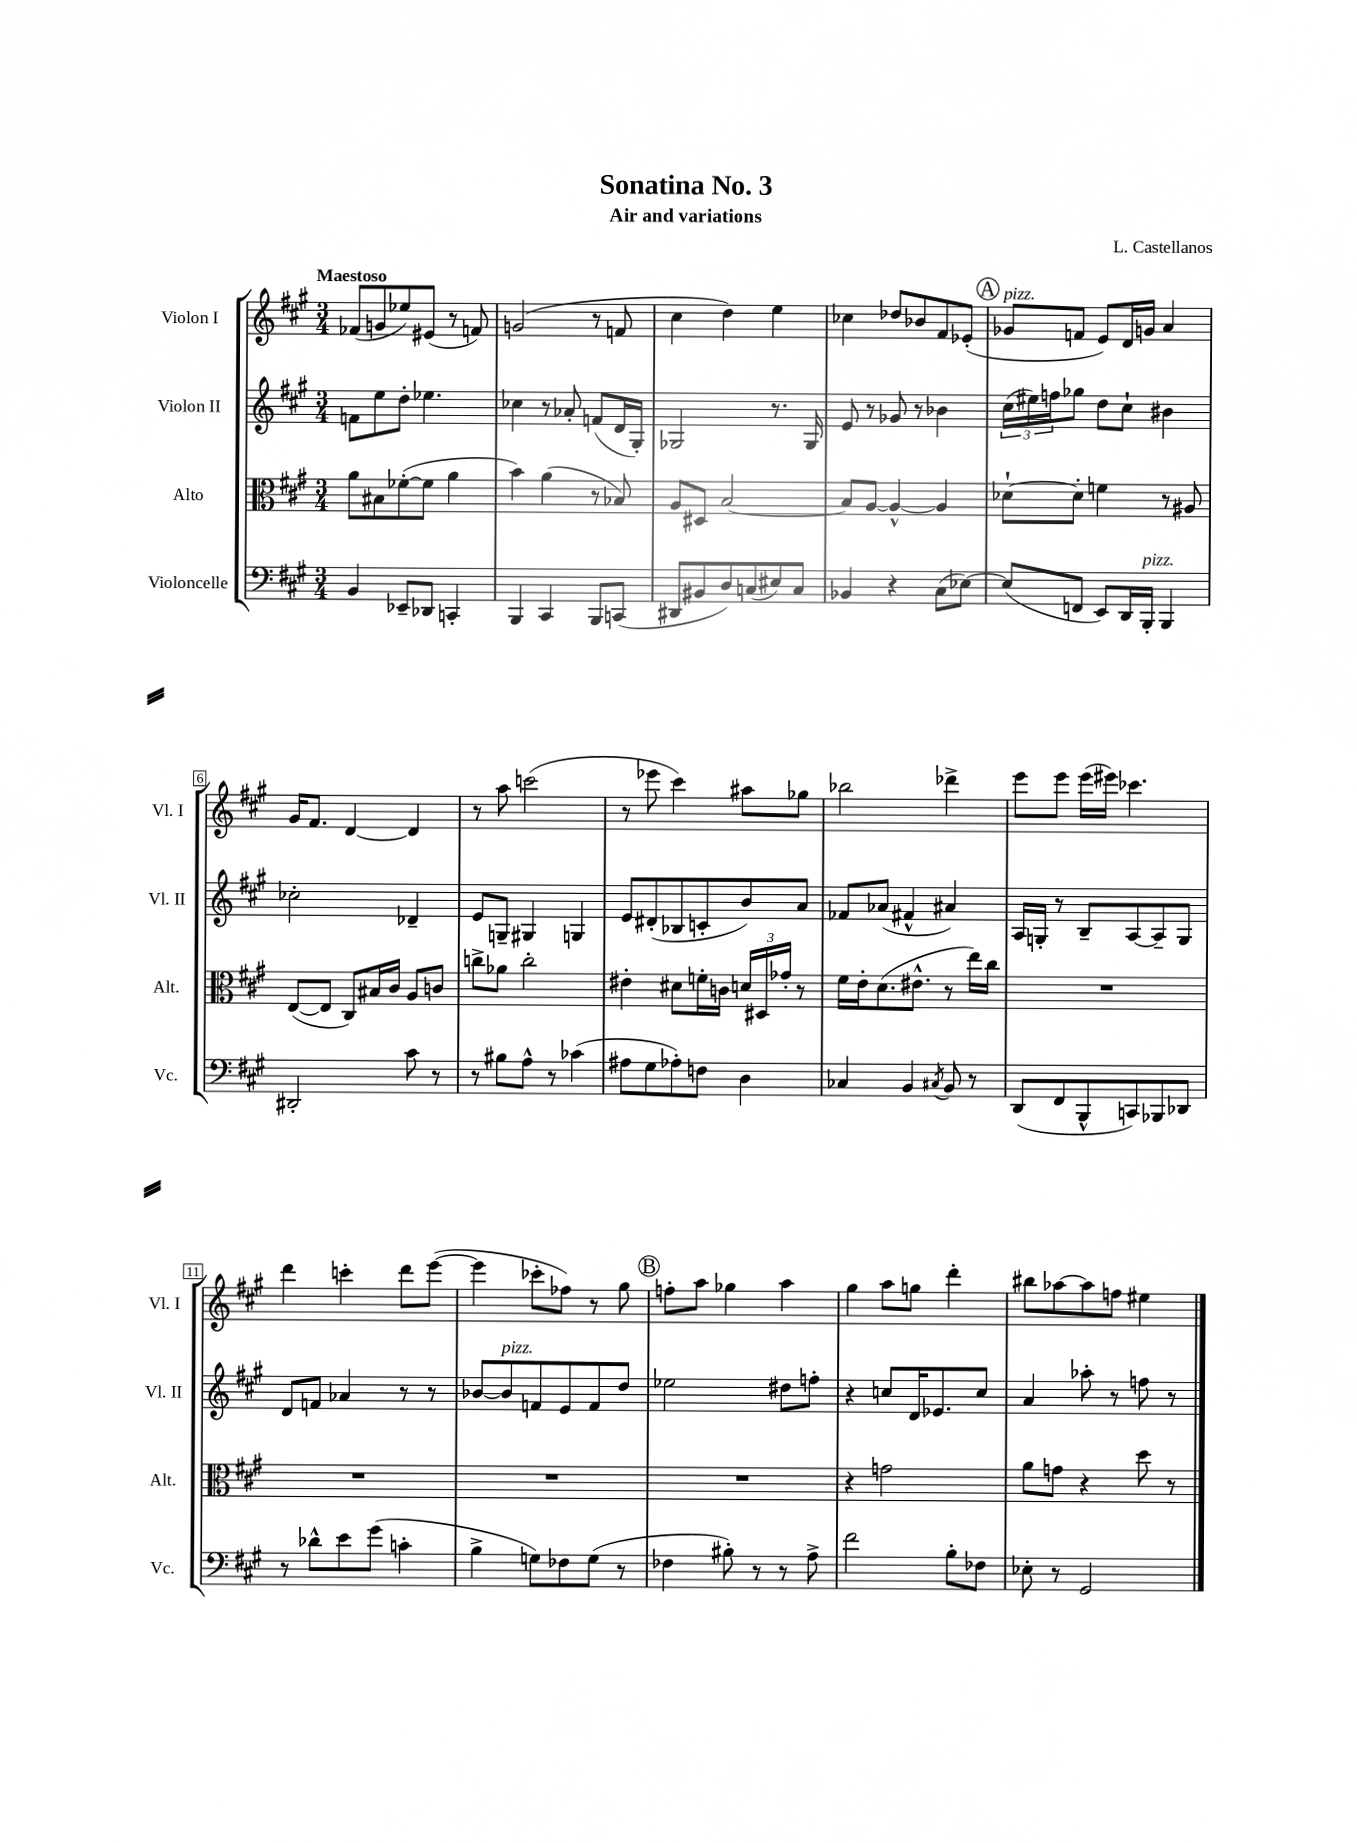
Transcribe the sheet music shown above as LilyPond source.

\header { title = "Sonatina No. 3" composer = "L. Castellanos" subtitle = "Air and variations" }
<<
\new StaffGroup <<
\new Staff = "s0" \with { instrumentName = "Violon I" shortInstrumentName = "Vl. I" } {
    \clef treble \key a \major \numericTimeSignature \time 3/4 \tempo "Maestoso"
    fes'8( g'8 ees''8) eis'8( r8 f'8) |
    g'2( r8 f'8 |
    cis''4 d''4) e''4 |
    ces''4 des''8 bes'8 fis'8 ees'8-.( |
    \mark \markup { \circle "A" } ges'8^\markup { \italic "pizz." } f'8 e'8) d'16 g'16 a'4 |
    gis'16 fis'8. d'4~ d'4 |
    r8 a''8 c'''2( |
    r8 ees'''8 cis'''4) ais''8 ges''8 |
    bes''2 des'''4-> |
    e'''8 e'''8 e'''16( eis'''16) ces'''4. |
    d'''4 c'''4-. d'''8 e'''8~( |
    e'''4 ces'''8-. fes''8) r8 gis''8 |
    \mark \markup { \circle "B" } f''8-. a''8 ges''4 a''4 |
    gis''4 a''8 g''8 d'''4-. |
    bis''8 aes''8~ aes''8 f''8 eis''4 \bar "|." |
}
\new Staff = "s1" \with { instrumentName = "Violon II" shortInstrumentName = "Vl. II" } {
    \clef treble \key a \major \numericTimeSignature \time 3/4
    f'8 e''8 d''8-. ees''4. |
    ces''4 r8 aes'8-. f'8( d'16 gis16-.) |
    ges2 r8. ges16 |
    e'8 r8 ges'8 r8 bes'4 |
    \mark \markup { \circle "A" } \tuplet 3/2 { cis''16( eis''16) f''16 } ges''8 d''8 cis''8-! bis'4 |
    ces''2-. des'4-- |
    e'8 g8-- gis4 g4 |
    e'8 dis'8-.( bes8 c'8-. b'8) a'8 |
    fes'8 aes'8( fis'4-^ ais'4) |
    a16 g16-. r8 b8-- a8~ a8-- g8 |
    d'8 f'8 aes'4 r8 r8 |
    bes'8~ bes'8^\markup { \italic "pizz." } f'8 e'8 f'8 d''8 |
    \mark \markup { \circle "B" } ees''2 dis''8 f''8-. |
    r4 c''8 d'16 ees'8. c''8 |
    a'4 aes''8-. r8 f''8 r8 \bar "|." |
}
\new Staff = "s2" \with { instrumentName = "Alto" shortInstrumentName = "Alt." } {
    \clef alto \key a \major \numericTimeSignature \time 3/4
    a'8 bis8 fes'8~-.( fes'8 a'4 |
    b'4) a'4( r8 bes8) |
    a8 dis8 b2~ |
    b8 a8~ a4~-^ a4 |
    \mark \markup { \circle "A" } des'8~-! des'8-. f'4 r8 ais8 |
    e8~( e8 cis8) bis16 cis'16 a8 c'8 |
    c''8-> aes'8 c''2-. |
    eis'4-. dis'8 f'16-. c'16 \tuplet 3/2 { d'16 dis16 ges'16-. } r8 |
    fis'16 e'16-. d'8.( eis'8.-^ r8 e''16) cis''16 |
    R2. |
    R2. |
    R2. |
    \mark \markup { \circle "B" } R2. |
    r4 g'2 |
    a'8 g'8 r4 d''8 r8 \bar "|." |
}
\new Staff = "s3" \with { instrumentName = "Violoncelle" shortInstrumentName = "Vc." } {
    \clef bass \key a \major \numericTimeSignature \time 3/4
    b,4 ees,8-- des,8 c,4-. |
    b,,4 cis,4 b,,8 c,8( |
    dis,8 bis,8 d8) c8( eis8) c8 |
    bes,4 r4 cis8( ees8~) |
    \mark \markup { \circle "A" } ees8( f,8 e,8) d,16 b,,16-.^\markup { \italic "pizz." } b,,4 |
    dis,2-. cis'8 r8 |
    r8 bis8 a8-^ r8 ces'4( |
    ais8 gis8 aes8-.) f8 d4 |
    ces4 b,4 \acciaccatura { cis8 } b,8 r8 |
    d,8( fis,8 b,,8-^ c,8) bes,,8 des,8 |
    r8 des'8-^ e'8 gis'8( c'4-. |
    b4-> g8) fes8 g8( r8 |
    \mark \markup { \circle "B" } fes4 bis8-.) r8 r8 a8-> |
    fis'2 b8-. fes8 |
    ees8-. r8 gis,2 \bar "|." |
}
>>
>>
\layout { \context { \Score \override BarNumber.stencil = #(make-stencil-boxer 0.1 0.3 ly:text-interface::print) } }
